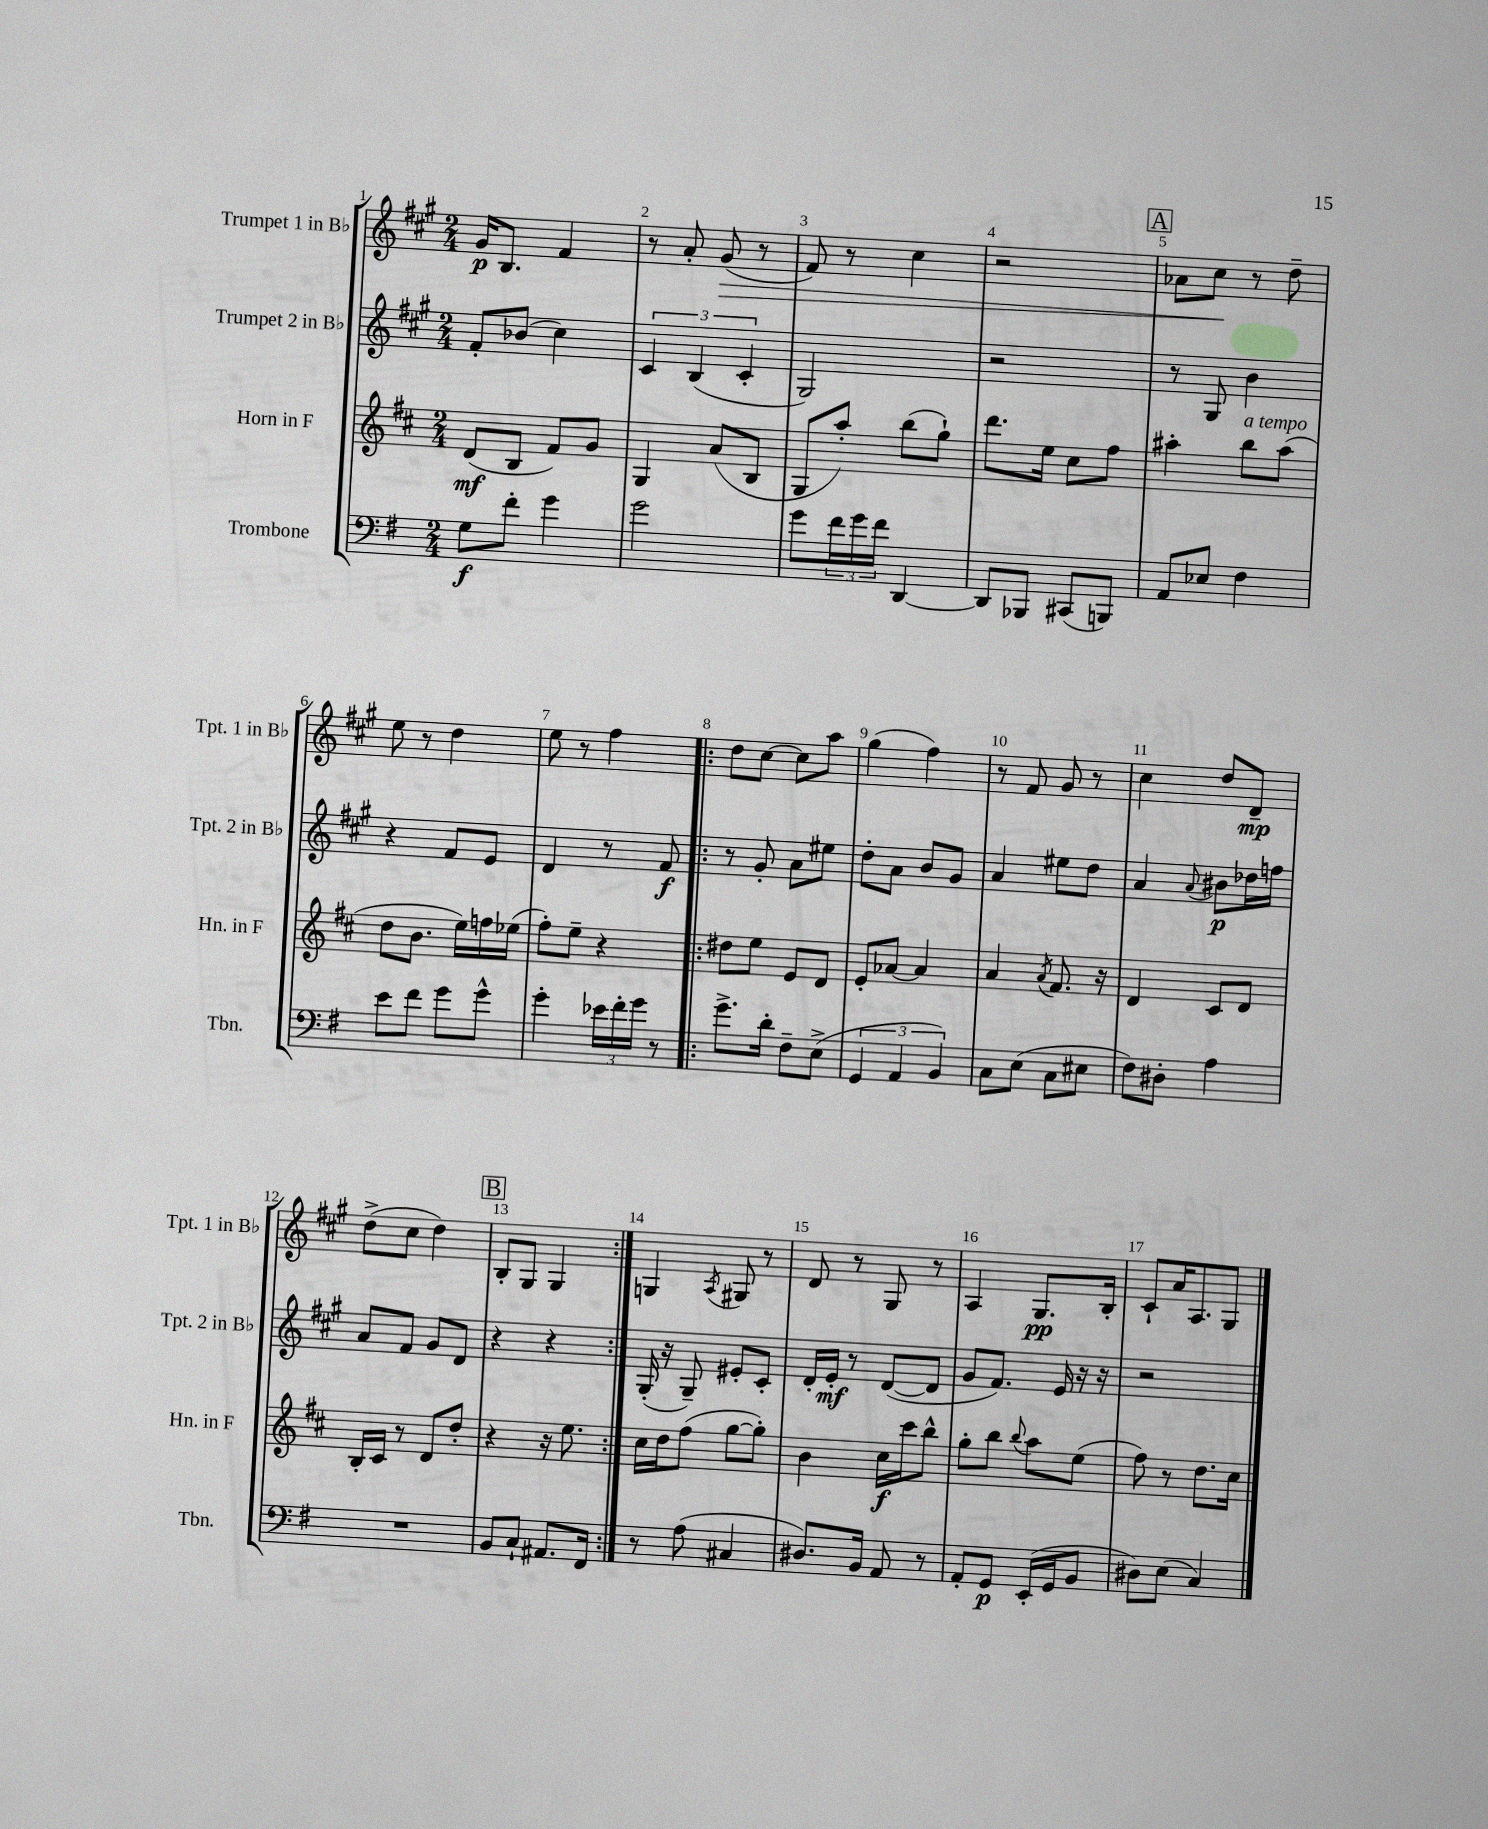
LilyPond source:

<<
\new StaffGroup <<
\new Staff = "s0" \with { instrumentName = "Trumpet 1 in Bb" shortInstrumentName = "Tpt. 1 in Bb" } {
    \clef treble \key a \major \numericTimeSignature \time 2/4
    gis'16\p b8. fis'4 |
    r8 a'8-. gis'8\>( r8 |
    fis'8) r8 cis''4 |
    r2 |
    \mark \markup { \box "A" } aes'8 cis''8\! r8 d''8-- |
    e''8 r8 d''4 |
    e''8 r8 fis''4 |
    \repeat volta 2 { d''8 cis''8~ cis''8 a''8 |
    gis''4( fis''4) |
    r8 fis'8 gis'8 r8 |
    cis''4 d''8 d'8--\mp |
    d''8->( cis''8 d''4) |
    \mark \markup { \box "B" } b8-. gis8 gis4 | }
    g4 \acciaccatura { a8 } gis8 r8 |
    d'8 r8 gis8 r8 |
    a4 gis8.\pp b16-. |
    cis'8-! a'16 a8. gis8 \bar "|." |
}
\new Staff = "s1" \with { instrumentName = "Trumpet 2 in Bb" shortInstrumentName = "Tpt. 2 in Bb" } {
    \clef treble \key a \major \numericTimeSignature \time 2/4
    fis'8-. bes'8( cis''4) |
    \tuplet 3/2 { cis'4 b4( cis'4-. } |
    gis2) |
    r2 |
    \mark \markup { \box "A" } r8 gis8 b'4 |
    r4 fis'8 e'8 |
    d'4 r8 fis'8\f |
    \repeat volta 2 { r8 gis'8-. a'8 eis''8 |
    d''8-. a'8 b'8 gis'8 |
    a'4 eis''8 d''8 |
    a'4 \appoggiatura { a'8 } bis'8\p des''16 f''16 |
    a'8 fis'8 gis'8 d'8 |
    \mark \markup { \box "B" } r4 r4 | }
    gis16-.( r16 gis8--) eis'8-. cis'8-. |
    d'16-. e'16-.\mf r8 d'8~( d'8 |
    gis'8 fis'8.) e'16 r16 r16 |
    r2 \bar "|." |
}
\new Staff = "s2" \with { instrumentName = "Horn in F" shortInstrumentName = "Hn. in F" } {
    \clef treble \key d \major \numericTimeSignature \time 2/4
    d'8\mf( b8 fis'8) g'8 |
    g4 a'8( b8 |
    g8 a''8-.) b''8( g''8-!) |
    d'''8. e''16 cis''8 fis''8 |
    \mark \markup { \box "A" } ais''4-. b''8^\markup { \italic "a tempo" } ais''8( |
    d''8 b'8. e''16) f''16 ees''16( |
    fis''8-.) e''8-- r4 |
    \repeat volta 2 { dis''8 e''8 e'8 d'8 |
    e'8-. aes'8~ aes'4 |
    a'4 \acciaccatura { a'8 } fis'8. r16 |
    d'4 cis'8 d'8 |
    b16-. cis'16 r8 d'8 d''8-. |
    \mark \markup { \box "B" } r4 r16 e''8. | }
    cis''16 d''16 fis''8( g''8~ g''8-.) |
    b'4 cis''16\f cis'''16 b''8-^ |
    g''8-. b''8 \appoggiatura { b''8 } a''8 e''8( |
    fis''8) r8 d''8. cis''16 \bar "|." |
}
\new Staff = "s3" \with { instrumentName = "Trombone" shortInstrumentName = "Tbn." } {
    \clef bass \key g \major \numericTimeSignature \time 2/4
    g8\f fis'8-. g'4 |
    g'2 |
    g'8 \tuplet 3/2 { fis'16 g'16 fis'16 } d,4~ |
    d,8 bes,,8 cis,8( b,,8) |
    \mark \markup { \box "A" } a,8 ees8 fis4 |
    e'8 fis'8 g'8 g'8-^ |
    g'4-. \tuplet 3/2 { ees'16 fis'16-. g'16 } r8 |
    \repeat volta 2 { g'8.-> d'16-. fis8-- e8->( |
    \tuplet 3/2 { g,4 a,4 b,4) } |
    c8 e8( c8 eis8 |
    fis8) dis8-. a4 |
    R2 |
    \mark \markup { \box "B" } b,8 c8-! ais,8. fis,16 | }
    r8 a8( cis4 |
    dis8.) b,16 a,8 r8 |
    a,8-. g,8\p e,16-.( g,16 b,8 |
    dis8) e8( c4) \bar "|." |
}
>>
>>
\layout { \context { \Score \override BarNumber.break-visibility = ##(#f #t #t) barNumberVisibility = #all-bar-numbers-visible } }
